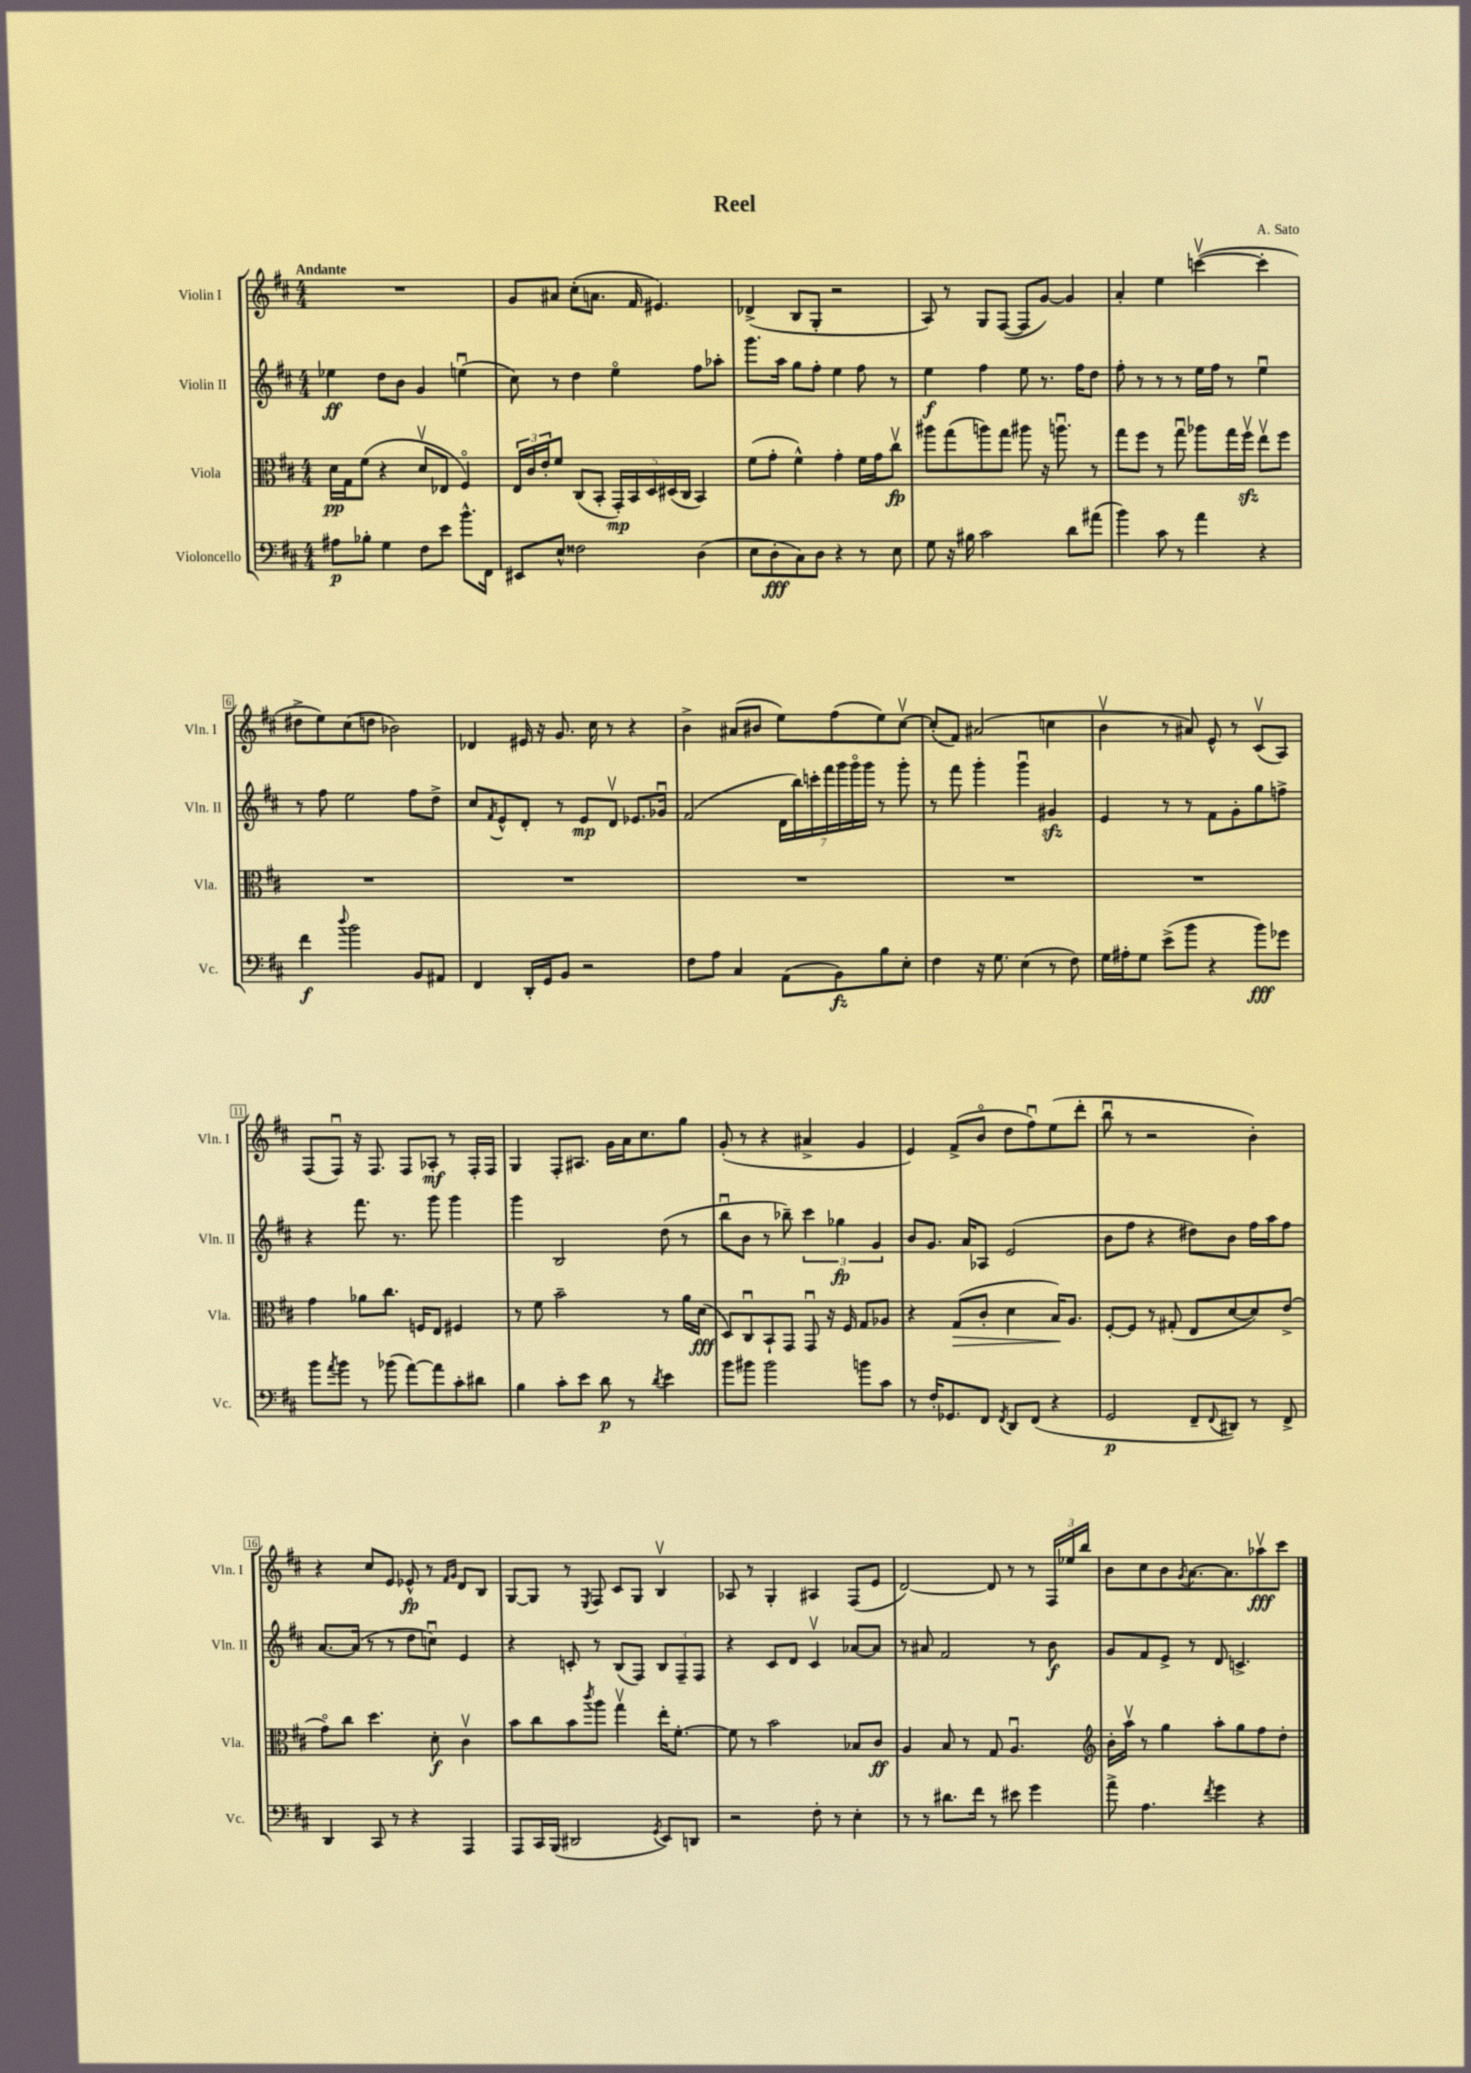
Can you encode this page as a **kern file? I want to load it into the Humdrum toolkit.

**kern	**kern	**kern	**kern
*staff4	*staff3	*staff2	*staff1
*clefF4	*clefC3	*clefG2	*clefG2
*k[f#c#]	*k[f#c#]	*k[f#c#]	*k[f#c#]
*M4/4	*M4/4	*M4/4	*M4/4
8A#	16d	4ee-	1r
.	16G	.	.
8B-'	(8f#	.	.
4G	4r	8dd	.
.	.	8b	.
8F#	8dv	4g	.
8e	8E-	.	.
8.b^^	4F#o)	(4eeu	.
16FF#	.	.	.
=	=	=	=
8EE#	24E	8cc#)	8g
.	24c#	.	.
.	24e'	.	.
8E^^	8f#	8r	8a#
2F##	(8C#	4dd	(8cc#'
.	8BB'	.	8.a
.	20GG')	4eeo	.
.	20BB	.	.
.	.	.	16f#
.	20D	.	.
.	.	.	4.e#)
.	(20D#	.	.
.	20C#	.	.
(4D	4BB)	8ff#	.
.	.	8aa-'	.
=	=	=	=
8E	(8f#	8.ggg	(4d-^
8D'	8g'	.	.
.	.	16aa	.
8C#)	4f#^^)	8gg	8B
8D	.	8ff#'	8G'
4r	4g'	4ee	2r
8r	16f#	8ff#	.
.	16g	.	.
8E	8cc#v	8r	.
=	=	=	=
8G	8aa#	4ee	8A)
16r	(8gg	.	8r
16B#	.	.	.
2c#	8aa)	4ff#	8G
.	8gg	.	([8F#
.	8aa#	8ee	8F#]
.	16r	8.r	[8g)
.	8.aau	.	.
8d	.	.	4g]
.	.	16ff#	.
(8a#	8r	8dd	.
=	=	=	=
4b)	8gg	8ff#'	4a'
.	8ff#	8r	.
8c#	8r	8r	4ee
8r	8ggu	8r	.
4a	8aa-	16ee	([4cccv
.	.	16ff#	.
.	16gg	8r	.
.	16ff#v	.	.
4r	8eev	4eeu	4ccc']
.	8ff#	.	.
=	=	=	=
4f#	1r	8r	8dd#^
.	.	8ff#	8ee)
8qqdd	.	.	.
2b	.	2ee	(8cc#
.	.	.	8dd
.	.	.	2b-)
8BB	.	8ff#	.
8AA#	.	8dd^	.
=	=	=	=
4FF#	1r	8cc#	4d-
.	.	8qf#	.
.	.	8e^^	.
16DD'	.	8d'	16e#
16GG	.	.	16r
8BB	.	8r	8.g
2r	.	8e	.
.	.	.	16cc#
.	.	8dv	8r
.	.	8.e-	4r
.	.	16g-u	.
=	=	=	=
8F#	1r	(2f#	4b^
8A	.	.	.
4C#	.	.	(8a#
.	.	.	8b#
(8AA	.	28d	8ee)
.	.	28bb)	.
.	.	28ccc'	.
.	.	28fff#	.
8BB)	.	.	(8ff#
.	.	28ggg	.
.	.	28gggo	.
.	.	28ggg	.
8B	.	8r	8ee)
8E'	.	8ggg'	[8cc#v
=	=	=	=
4F#	1r	8r	(8cc#']
.	.	8fff#	8f#)
16r	.	4ggg'	(2a#
8.G	.	.	.
(4E	.	4gggu	.
8r	.	4g#	4cc
8F#)	.	.	.
=	=	=	=
16G	1r	4e	4bv
16A#'	.	.	.
8G	.	.	.
(8e^	.	8r	8r
8b	.	8r	8a#)
4r	.	8f#	8e^^
.	.	8g'	8r
8b)	.	8gg	(8c#v
8g-	.	8ff^	8A)
=	=	=	=
8b	4g	4r	(8F#
8qa	.	.	.
8b	.	.	8F#u)
8r	8a-	8.fff#	16r
.	.	.	8.F#
(8b-	8.cc#	.	.
.	.	8.r	.
[8a)	.	.	8F#
.	16F	.	.
8a]	8E	8ggg	8A-'
8c#'	4F#	4ggg	8r
8d#	.	.	16F#'
.	.	.	16F#
=	=	=	=
4B	8r	4ggg	4G
.	8f#	.	.
8c#'	2b~	2B	8F#'
8e	.	.	8.A#
8d	.	.	.
.	.	.	16g
8r	.	.	16a
.	.	.	8.cc#
8qd	.	.	.
4e	8r	(8dd	.
.	16a	8r	8gg
.	(16d	.	.
=	=	=	=
8b	8D)	8bbu	(8g'
8b#	8C#u	8b	8r
2b#	8BB`	8r	4r
.	8GG	8bb-~)	.
.	8GGu	6ccc#	4a#^
.	16r	.	.
.	.	6gg-	.
.	16F#	.	.
8b	8G	.	4g
.	.	6g	.
8c#	8A-	.	.
=	=	=	=
8r	4r	8b	4e)
16F#'	.	8.g	.
8.GG-	.	.	.
.	(8G	.	(8f#^
.	.	16a	.
8FF#	8c#'	8A-	8bo
8qFF#	.	.	.
8DD	4d	(2e	8dd
(8FF#	.	.	8ff#u)
4r	16B)	.	(8ee
.	8.A	.	.
.	.	.	8ddd'
=	=	=	=
2GG	[8F#'	8b	8bbu
.	8F#]	8ff#	8r
.	8r	4r	2r
.	(8G#'	.	.
8FF#~	8E	8dd#)	.
8qqFF#	.	.	.
8DD#)	[8d	8b	.
8r	8d])	16ff#	4b')
.	.	16aa	.
8FF#^	(8e^	8ff#	.
=	=	=	=
4DD	8go)	[8.a	4r
.	8cc#	.	.
.	.	(16a]	.
8CC#	4.dd	8r	8cc#
8r	.	8r	8e
4r	.	8dd	8e-^^
.	8d'	8ccu)	8r
.	.	.	16qqf#
.	.	.	16qqg
4AAA	4c#v	4e	8d
.	.	.	8B
=	=	=	=
8AAA	8b	4r	[8G
16CC#	8cc#	.	8G]
(16BBB	.	.	.
2DD#	8b	8c'	8r
.	8qccc#	.	8qE
.	8aa	8r	8F#
.	4ggv	(8B	8c#
.	.	8F#)	8G
8qGG	.	.	.
8EE)	16ee'	12B	4Bv
.	[8.f#'	.	.
.	.	12F#~	.
8DD	.	.	.
.	.	12F#	.
=	=	=	=
2r	8f#]	4r	8A-
.	8r	.	8r
.	2b	8c#	4G'
.	.	8d	.
8F#'	.	4c#v	4A#
8r	.	.	.
4E'	8B-	[8a-	(8F#
.	8c#	8a-]	8e
=	=	=	=
8r	4A	8r	[2d)
8r	.	8a#	.
8.d#	8B	2f#	.
.	8r	.	.
16f#	.	.	.
8r	8G	.	8d]
8e#	4.Au	.	8r
4g	.	8r	8r
.	.	8b	24F#
.	.	.	24ee-
.	.	.	24bb
=	=	=	=
*	*clefG2	*	*
8a^	16b'	8g	8b
.	16aav	.	.
4.A	8r	8f#	8cc#
.	4gg	8e^	8b
.	.	.	8qg
.	.	8r	[8.a
8qf#	.	.	.
4g	8aa'	8d	.
.	.	.	8.a]
.	8gg	4.c^	.
4r	8ff#	.	8aa-v
.	8dd'	.	8ccc#
==	==	==	==
*-	*-	*-	*-
